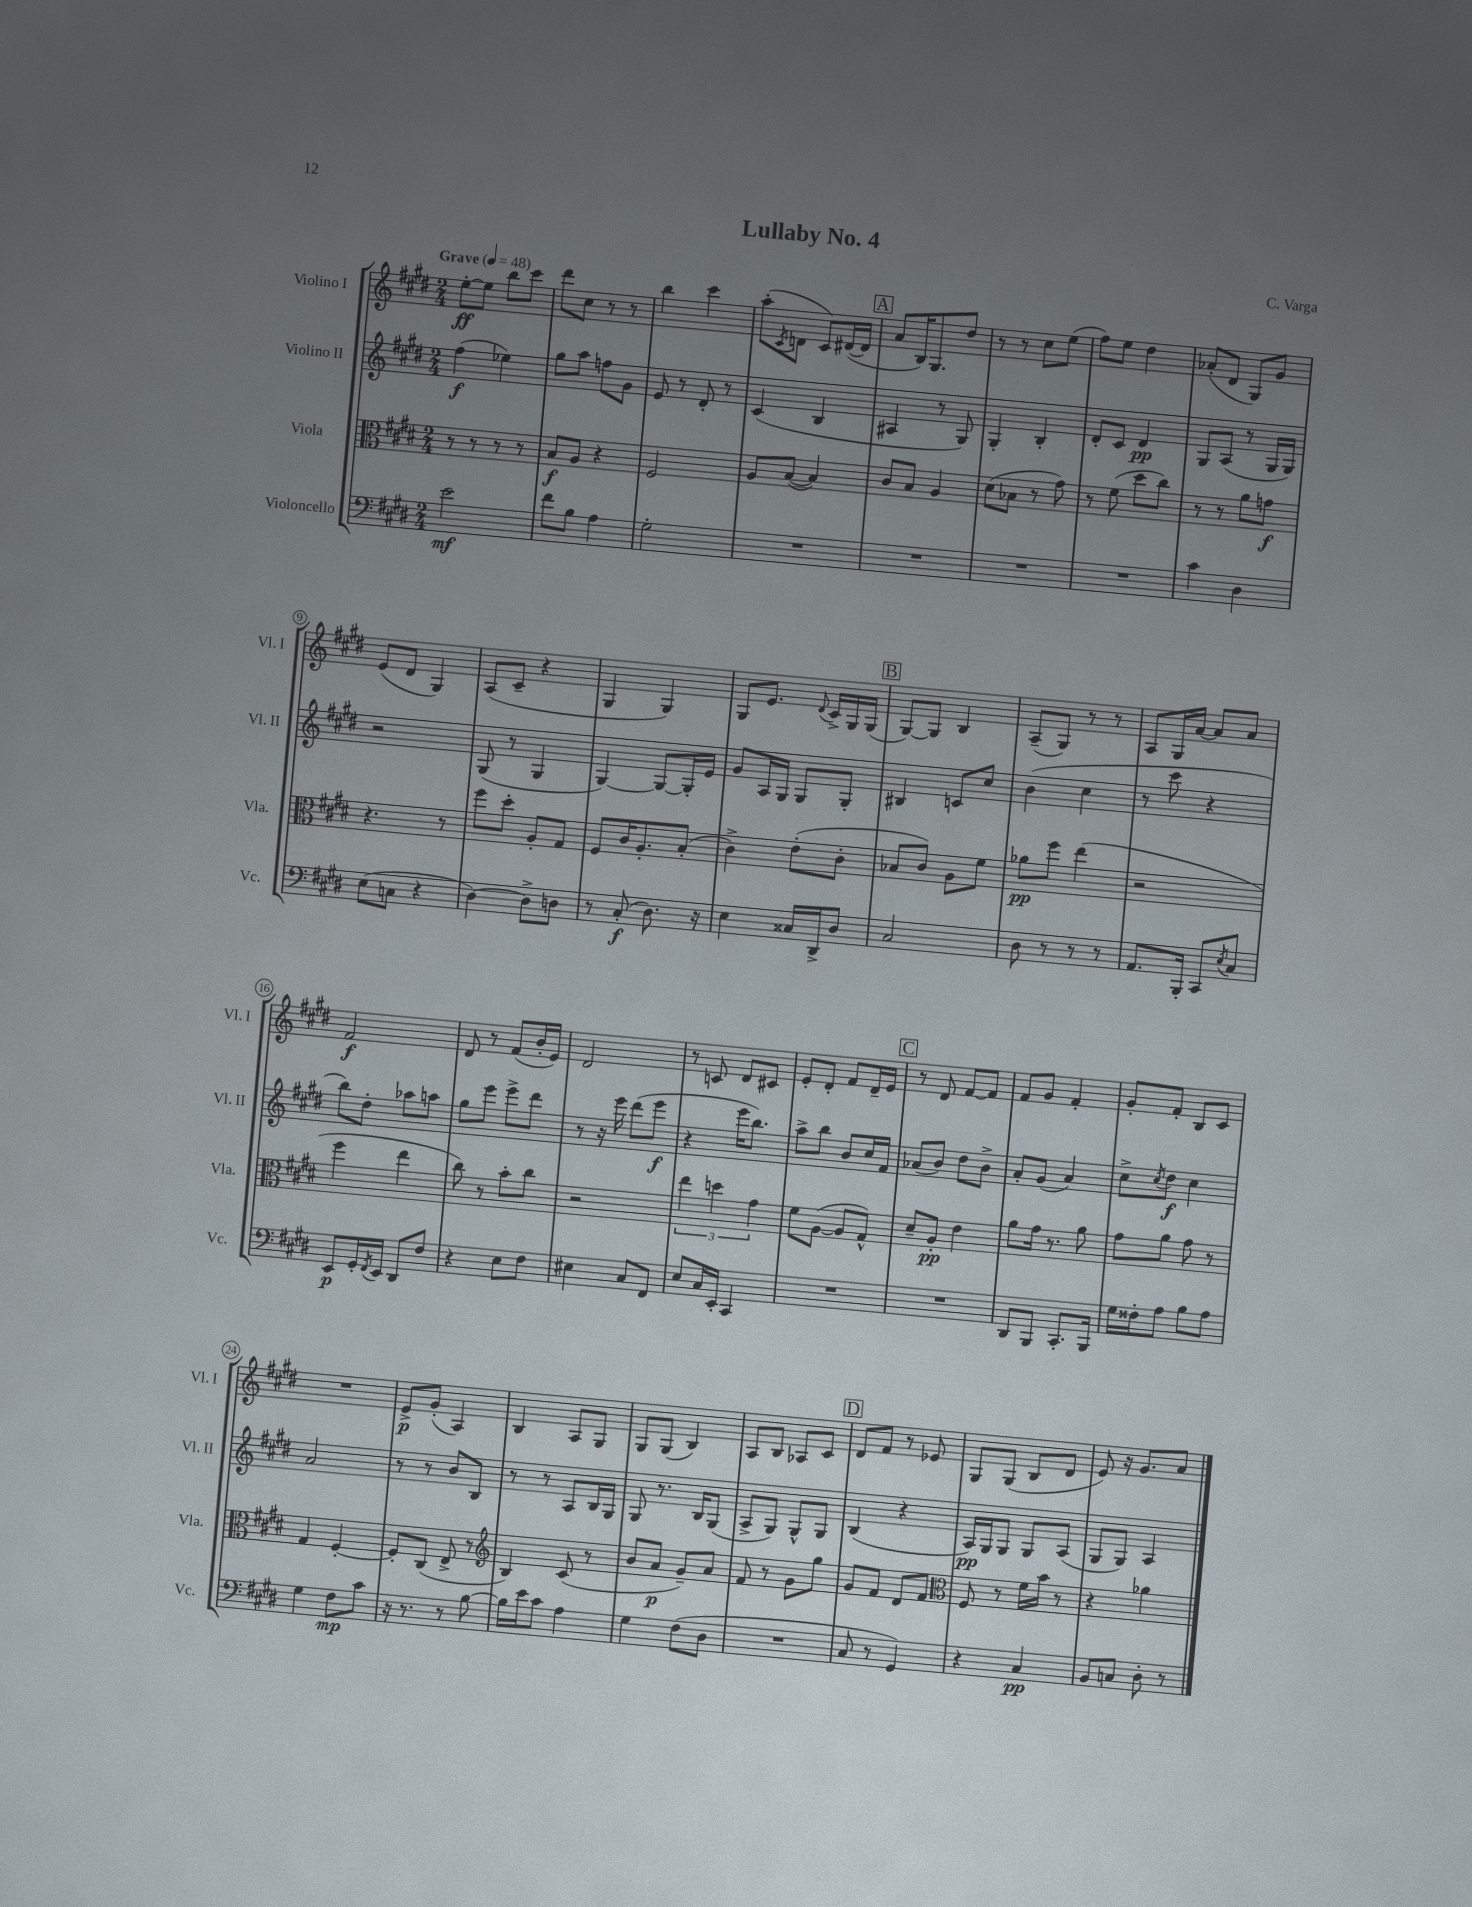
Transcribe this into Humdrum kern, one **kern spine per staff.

**kern	**dynam	**kern	**dynam	**kern	**dynam	**kern	**dynam
*part4	*part4	*part3	*part3	*part2	*part2	*part1	*part1
*staff4	*staff4	*staff3	*staff3	*staff2	*staff2	*staff1	*staff1
*I"Violoncello	*	*I"Viola	*	*I"Violino II	*	*I"Violino I	*
*I'Vc.	*	*I'Vla.	*	*I'Vl. II	*	*I'Vl. I	*
*clefF4	*	*clefC3	*	*clefG2	*	*clefG2	*
*k[f#c#g#d#]	*	*k[f#c#g#d#]	*	*k[f#c#g#d#]	*	*k[f#c#g#d#]	*
*M2/4	*	*M2/4	*	*M2/4	*	*M2/4	*
*MM48	*	*MM48	*	*MM48	*	*MM48	*
=1	=1	=1	=1	=1	=1	=1	=1
!	!	!	!	!	!	!LO:TX:a:B:t=Grave	!
2e\	mf	8r	.	(4ff#\	f	[8ee'\L	ff
.	.	8r	.	.	.	8ee\J]	.
.	.	8r	.	4ee-X\)	.	8bb\L	.
.	.	8r	.	.	.	8ccc#\J	.
=2	=2	=2	=2	=2	=2	=2	=2
8f#\L	.	8B/L	f	8gg#\L	.	8ddd#\L	.
8B\J	.	8A/J	.	8aa\J	.	8cc#\J	.
4A\	.	4r	.	8ffn\L	.	8r	.
.	.	.	.	8g#\J	.	8r	.
=3	=3	=3	=3	=3	=3	=3	=3
2G#'\	.	2F#/	.	8e/	.	4bb\	.
.	.	.	.	8r	.	.	.
.	.	.	.	8d#'/	.	4ccc#\	.
.	.	.	.	8r	.	.	.
=4	=4	=4	=4	=4	=4	=4	=4
2r	.	8A/L	.	(4c#/	.	(8aa'\L	.
.	.	.	.	.	.	8qc#/	.
.	.	([8B/J	.	.	.	8dn\J	.
.	.	4B/])	.	4B/	.	8c#/L)	.
.	.	.	.	.	.	([16d#X/L	.
.	.	.	.	.	.	16d#/JJ]	.
!!LO:REH:place=s1:t=A
=5	=5	=5	=5	=5	=5	=5	=5
2r	.	8c#/L	.	4A#X/	.	8a/L	.
.	.	8B/J	.	.	.	16B/K)	.
.	.	.	.	.	.	8.G#/	.
.	.	4A/	.	8r	.	.	.
.	.	.	.	8G#/)	.	8dd#/J	.
=6	=6	=6	=6	=6	=6	=6	=6
2r	.	(8d#\L	.	4G#'/	.	8r	.
.	.	8B-X\J	.	.	.	8r	.
.	.	8r	.	4B'/	.	8cc#\L	.
.	.	8g#\)	.	.	.	(8ee\J	.
=7	=7	=7	=7	=7	=7	=7	=7
2r	.	8r	.	8d#'/L	.	8ff#\L)	.
.	.	(8f#\	.	8c#/J	.	8ee\J	.
.	.	8dd#\L	.	4d#/	pp	4dd#\	.
.	.	8cc#\J)	.	.	.	.	.
=8	=8	=8	=8	=8	=8	=8	=8
4c#\	.	8r	.	8G#/L	.	(8a-X'/L	.
.	.	8r	.	(8A/J	.	8d#/J	.
4D#\	.	8a\L	.	8r	.	8G#/L)	.
.	.	8gn\J	f	16G#/LL	.	8g#/J	.
.	.	.	.	16G#/JJ)	.	.	.
!!LO:LB:g=z
=9	=9	=9	=9	=9	=9	=9	=9
(8E\L	.	4.r	.	2r	.	(8e/L	.
8Cn\J	.	.	.	.	.	8d#/J	.
4r	.	.	.	.	.	4G#/)	.
.	.	8r	.	.	.	.	.
=10	=10	=10	=10	=10	=10	=10	=10
[4D#\)	.	8ff#\L	.	(8G#/	.	(8A/L	.
.	.	8dd#'\J	.	8r	.	8c#~/J	.
8D#^\L]	.	8A'/L	.	4G#/	.	4r	.
8Dn\J	.	8G#/J	.	.	.	.	.
=11	=11	=11	=11	=11	=11	=11	=11
8r	.	8F#/L	.	[4G#/)	.	4G#/	.
(8C#'/	f	16c#/K	.	.	.	.	.
.	.	8.A'/	.	.	.	.	.
8.D#\)	.	.	.	8G#/L_	.	4G#/)	.
.	.	(8B'/J	.	16G#'/L]	.	.	.
16r	.	.	.	16e/JJ	.	.	.
=12	=12	=12	=12	=12	=12	=12	=12
4E\	.	4c#^\)	.	8g#/L	.	8G#/L	.
.	.	.	.	16A/L	.	8.e/J	.
.	.	.	.	16G#/JJ	.	.	.
16C##X/LL	.	(8e'\L	.	8G#/L	.	.	.
.	.	.	.	.	.	8qqd#/	.
16DD#^/J	.	.	.	.	.	16c#^/LL	.
8D#/J	.	8c#'\J	.	8G#'/J	.	16G#/	.
.	.	.	.	.	.	(16G#/JJ	.
!!LO:REH:place=s1:t=B
=13	=13	=13	=13	=13	=13	=13	=13
2C#/	.	8B-X/L	.	4B#X/	.	[8G#/L)	.
.	.	8c#/J)	.	.	.	8G#/J]	.
.	.	8A\L	.	8cn/L	.	4B/	.
.	.	8f#\J	.	8cc#/J	.	.	.
=14	=14	=14	=14	=14	=14	=14	=14
8D#\	.	8a-X\L	pp	(4b\	.	(8A~/L	.
8r	.	8ff#\J	.	.	.	8G#/J)	.
8r	.	(4ee\	.	4cc#\	.	8r	.
8r	.	.	.	.	.	8r	.
=15	=15	=15	=15	=15	=15	=15	=15
8.AA/L	.	2r	.	8r	.	8A/L	.
.	.	.	.	8ccc#\	.	16G#/L	.
16BBB'/Jk	.	.	.	.	.	[16a/JJ	.
8CC#/L	.	.	.	4r	.	8a/L]	.
8qE/	.	.	.	.	.	.	.
8C#/J	.	.	.	.	.	8a/J	.
!!LO:LB:g=z
=16	=16	=16	=16	=16	=16	=16	=16
8EE/L	p	4ff#\	.	8bb\L)	.	2f#/	f
16GG#'/L	.	.	.	8dd#'\J	.	.	.
8qFF#/	.	.	.	.	.	.	.
16EE/JJ	.	.	.	.	.	.	.
8DD#/L	.	4ee\	.	8aa-X\L	.	.	.
8F#/J	.	.	.	8aan\J	.	.	.
=17	=17	=17	=17	=17	=17	=17	=17
4r	.	8cc#\)	.	8gg#\L	.	8d#/	.
.	.	8r	.	8eee\J	.	8r	.
8E\L	.	8b'\L	.	8eee^\L	.	(8f#/L	.
8F#\J	.	8cc#\J	.	8ddd#\J	.	16b'/L	.
.	.	.	.	.	.	16e/JJ)	.
=18	=18	=18	=18	=18	=18	=18	=18
4E#X\	.	2r	.	8r	.	2d#/	.
.	.	.	.	16r	.	.	.
.	.	.	.	16eee\	.	.	.
8C#/L	.	.	.	(8ddd#\L	.	.	.
8FF#/J	.	.	.	8eee\J	f	.	.
=19	=19	=19	=19	=19	=19	=19	=19
8E/L	.	6ee\	.	4r	.	8r	.
16C#/L	.	.	.	.	.	8cn/	.
.	.	6ddn\	.	.	.	.	.
16EE'/JJ	.	.	.	.	.	.	.
4CC#/	.	.	.	16eee\KL	.	8d#/L	.
.	.	.	.	8.bb\J)	.	.	.
.	.	6g#\	.	.	.	.	.
.	.	.	.	.	.	8c#X/J	.
=20	=20	=20	=20	=20	=20	=20	=20
2r	.	8f#\L	.	8aa^\L	.	8e'/L	.
.	.	([8A\J	.	8bb\J	.	8d#'/J	.
.	.	8A/L]	.	8b/L	.	8f#/L	.
.	.	8G#^^/J)	.	16cc#/L	.	16d#~/L	.
.	.	.	.	16f#/JJ	.	16e/JJ	.
!!LO:REH:place=s1:t=C
=21	=21	=21	=21	=21	=21	=21	=21
2r	.	8d#~/L	.	(8a-X/L	.	8r	.
.	.	8A'/J	pp	8b/J)	.	8d#/	.
.	.	4e\	.	8dd#\L	.	[8f#/L	.
.	.	.	.	8b^\J	.	8f#/J]	.
=22	=22	=22	=22	=22	=22	=22	=22
8DD#/L	.	8a\L	.	8a'/L	.	8f#/L	.
8BBB/J	.	16g#\Jk	.	(8g#/J	.	8g#/J	.
.	.	8.r	.	.	.	.	.
8.CC#'/L	.	.	.	4a/)	.	4f#'/	.
.	.	8a\	.	.	.	.	.
16BBB/Jk	.	.	.	.	.	.	.
=23	=23	=23	=23	=23	=23	=23	=23
16G#\LL	.	8g#\L	.	8cc#^\L	.	8g#'/L	.
16F##X'\J	.	.	.	.	.	.	.
.	.	.	.	8qcc#/	.	.	.
8A\J	.	8a\J	.	8dd#\J	f	8f#'/J	.
8B\L	.	8g#\	.	4cc#\	.	8B/L	.
8A\J	.	8r	.	.	.	8c#/J	.
!!LO:LB:g=z
=24	=24	=24	=24	=24	=24	=24	=24
4G#\	.	4G#/	.	2a/	.	2r	.
8F#\L	mp	[4F#'/	.	.	.	.	.
8c#\J	.	.	.	.	.	.	.
=25	=25	=25	=25	=25	=25	=25	=25
16r	.	8F#'/L]	.	8r	.	8e^/L	p
8.r	.	.	.	.	.	.	.
.	.	(8C#/J	.	8r	.	(8g#'/J	.
8r	.	8E^/	.	8b/L	.	4A/)	.
[8B\	.	8r	.	8B/J	.	.	.
=26	=26	=26	=26	=26	=26	=26	=26
*	*	*clefG2	*	*	*	*	*
16B\LL]	.	4B/)	.	8r	.	4B/	.
16e\J	.	.	.	.	.	.	.
8c#\J	.	.	.	8r	.	.	.
4A\	.	(8c#/	.	8A/L	.	8A/L	.
.	.	8r	.	16B/L	.	8G#/J	.
.	.	.	.	16G#/JJ	.	.	.
=27	=27	=27	=27	=27	=27	=27	=27
4G#\	.	8b/L	.	8G#/	.	8G#/L	.
.	.	8a/J	p	8.r	.	(8G#/J	.
(8F#\L	.	8g#~/L)	.	.	.	4B/)	.
.	.	.	.	16B/KL	.	.	.
8D#\J	.	8a/J	.	(8G#/J	.	.	.
=28	=28	=28	=28	=28	=28	=28	=28
2r	.	8f#/	.	8A^/L	.	8A/L	.
.	.	8r	.	8G#/J)	.	8B/J	.
.	.	8g#\L	.	8G#^^/L	.	8A-X/L	.
.	.	8gg#\J	.	8G#/J	.	8c#/J	.
!!LO:REH:place=s1:t=D
=29	=29	=29	=29	=29	=29	=29	=29
8C#/	.	8g#/L	.	(4B/	.	8d#/L	.
8r	.	8f#/J	.	.	.	8f#/J	.
4GG#/)	.	8d#/L	.	4r	.	8r	.
.	.	8f#/J	.	.	.	8e-X/	.
=30	=30	=30	=30	=30	=30	=30	=30
*	*	*clefC3	*	*	*	*	*
4r	.	8F#/	.	16A/LL)	pp	8G#/L	.
.	.	.	.	16G#/J	.	.	.
.	.	8r	.	8G#/J	.	(8G#/J	.
4C#/	pp	16f#\LL	.	8G#/L	.	8B/L	.
.	.	16b\JJ	.	.	.	.	.
.	.	8r	.	(8A/J	.	8d#/J	.
=31	=31	=31	=31	=31	=31	=31	=31
8BB/L	.	4r	.	8G#/L	.	8e/)	.
8Cn/J	.	.	.	8G#/J)	.	16r	.
.	.	.	.	.	.	8.g#/L	.
8D#'\	.	4a-X\	.	4A/	.	.	.
8r	.	.	.	.	.	8a/J	.
==	==	==	==	==	==	==	==
*-	*-	*-	*-	*-	*-	*-	*-
